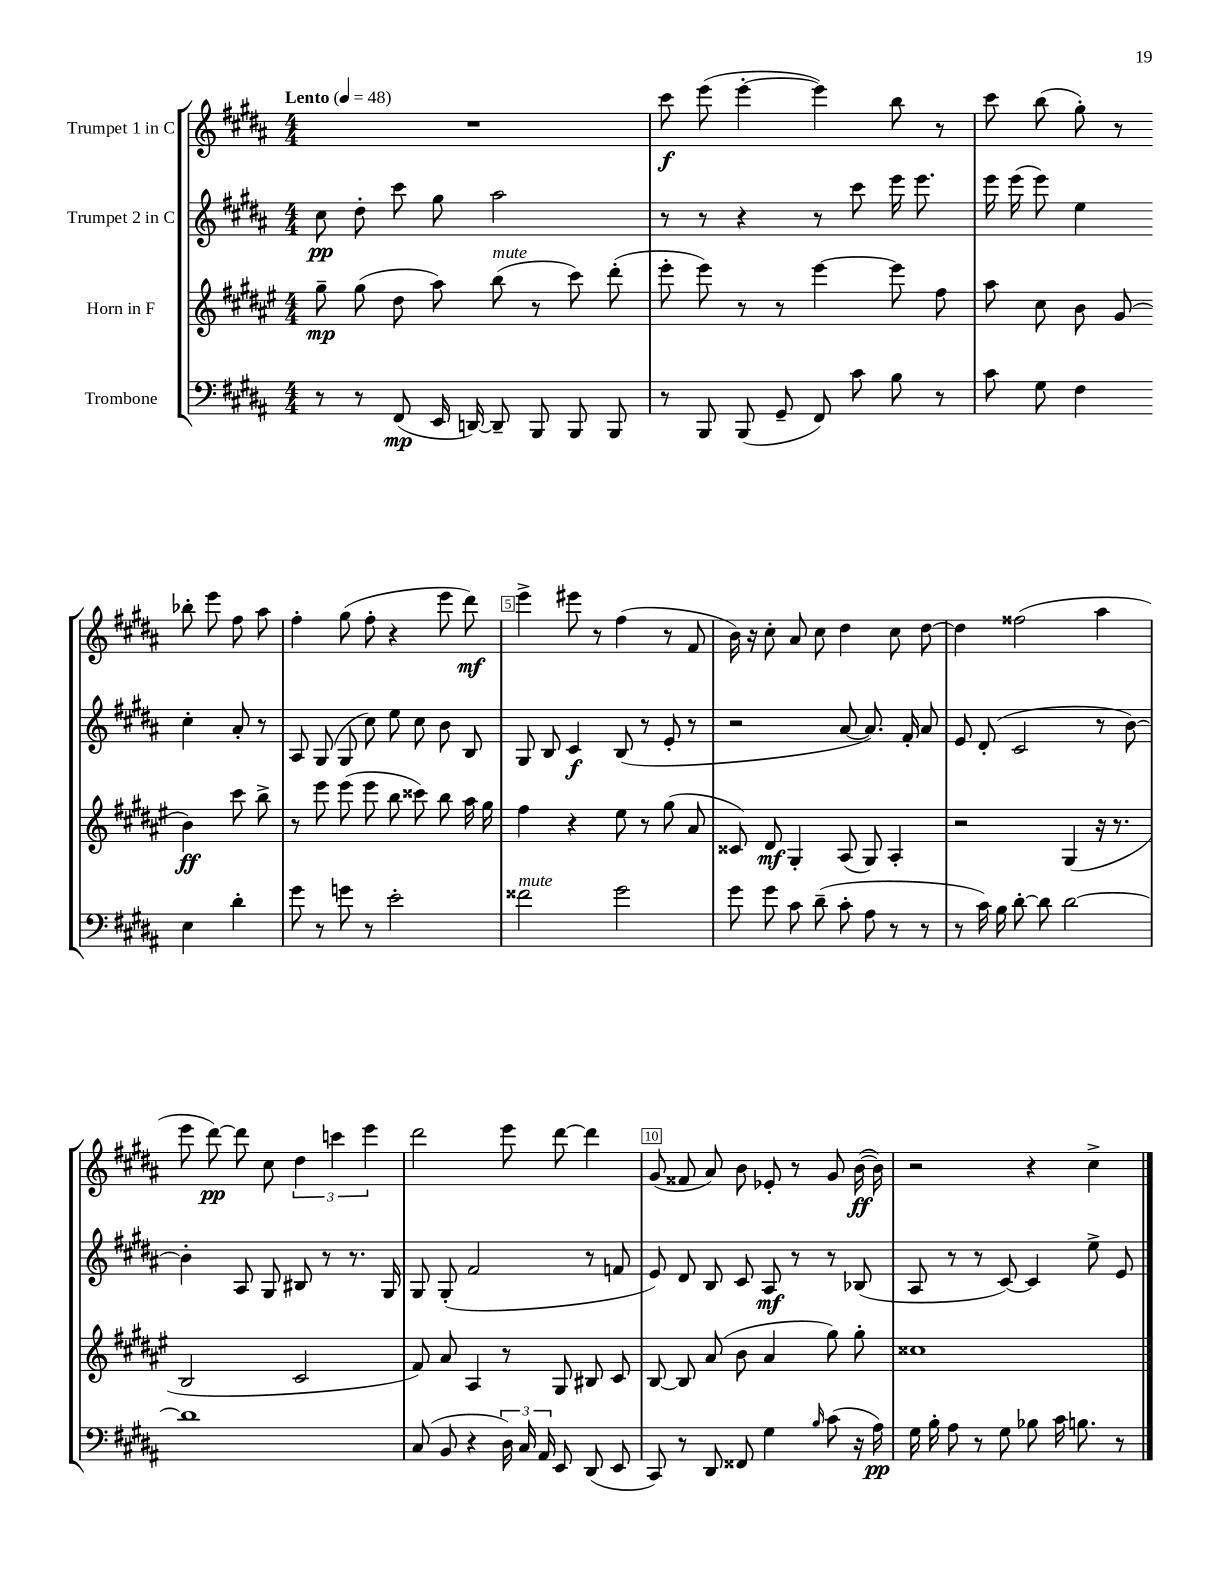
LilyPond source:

<<
\new StaffGroup <<
\new Staff = "s0" \with { instrumentName = "Trumpet 1 in C" } {
    \clef treble \key b \major \numericTimeSignature \time 4/4 \tempo "Lento" 4 = 48
    \autoBeamOff R1 |
    cis'''8\f e'''8( e'''4~-. e'''4) b''8 r8 |
    cis'''8 b''8( gis''8-.) r8 bes''8-. e'''8 fis''8 ais''8 |
    fis''4-. gis''8( fis''8-. r4 e'''8 dis'''8\mf) |
    e'''4-> eis'''8 r8 fis''4( r8 fis'8 |
    b'16) r16 cis''8-. ais'8 cis''8 dis''4 cis''8 dis''8~ |
    dis''4 fisis''2( ais''4 |
    e'''8 dis'''8~\pp) dis'''8 cis''8 \tuplet 3/2 { dis''4 c'''4 e'''4 } |
    dis'''2 e'''8 dis'''8~ dis'''4 |
    gis'8( fisis'8 ais'8) b'8 ees'8-. r8 gis'8 b'16~\ff( b'16) |
    r2 r4 cis''4-> \bar "|." |
}
\new Staff = "s1" \with { instrumentName = "Trumpet 2 in C" } {
    \clef treble \key b \major \numericTimeSignature \time 4/4
    \autoBeamOff cis''8\pp dis''8-. cis'''8 gis''8 ais''2 |
    r8 r8 r4 r8 cis'''8 e'''16 e'''8. |
    e'''16 e'''16( e'''8) e''4 cis''4-. ais'8-. r8 |
    ais8 gis8( gis8 cis''8) e''8 cis''8 b'8 b8 |
    gis8 b8 cis'4\f b8( r8 e'8-. r8 |
    r2 ais'8~ ais'8.) fis'16-. ais'8 |
    e'8 dis'8-.( cis'2 r8 b'8~) |
    b'4-. ais8 gis8 bis8 r8 r8. gis16 |
    gis8 gis8-.( fis'2 r8 f'8 |
    e'8) dis'8 b8 cis'8 ais8\mf r8 r8 bes8( |
    ais8 r8 r8 cis'8~) cis'4 e''8-> e'8 \bar "|." |
}
\new Staff = "s2" \with { instrumentName = "Horn in F" } {
    \clef treble \key fis \major \numericTimeSignature \time 4/4
    \autoBeamOff gis''8--\mp gis''8( dis''8 ais''8) b''8^\markup { \italic "mute" }( r8 cis'''8) dis'''8-.( |
    eis'''8-. eis'''8) r8 r8 eis'''4~ eis'''8 fis''8 |
    ais''8 cis''8 b'8 gis'8( b'4\ff) cis'''8 b''8-> |
    r8 eis'''8 eis'''8( eis'''8 b''8 cisis'''8) b''8 ais''16 gis''16 |
    fis''4 r4 eis''8 r8 gis''8( ais'8 |
    cisis'8) dis'8\mf gis4-. ais8( gis8) ais4-. |
    r2 gis4( r16 r8. |
    b2 cis'2 |
    fis'8) ais'8 ais4 r8 gis8 bis8 cis'8 |
    b8~ b8 ais'8( b'8 ais'4 gis''8) gis''8-. |
    cisis''1 \bar "|." |
}
\new Staff = "s3" \with { instrumentName = "Trombone" } {
    \clef bass \key b \major \numericTimeSignature \time 4/4
    \autoBeamOff r8 r8 fis,8\mp( e,16 d,16~) d,8-- b,,8 b,,8 b,,8 |
    r8 b,,8 b,,8( gis,8-- fis,8) cis'8 b8 r8 |
    cis'8 gis8 fis4 e4 dis'4-. |
    gis'8 r8 g'8 r8 e'2-. |
    fisis'2^\markup { \italic "mute" } gis'2 |
    gis'8 gis'8 cis'8 dis'8--( cis'8-. ais8 r8 r8 |
    r8 cis'16) b16 dis'8~-. dis'8 dis'2~ |
    dis'1 |
    cis8( b,8 r4 \tuplet 3/2 { dis16) cis16 ais,16 } e,8 dis,8( e,8 |
    cis,8) r8 dis,8 fisis,8 gis4 \grace { b16 } cis'8( r16 ais16\pp) |
    gis16 b16-. ais8 r8 gis8 bes8 cis'16 b8. r8 \bar "|." |
}
>>
>>
\layout { \context { \Score \override BarNumber.break-visibility = ##(#f #t #t) barNumberVisibility = #(every-nth-bar-number-visible 5) \override BarNumber.stencil = #(make-stencil-boxer 0.1 0.3 ly:text-interface::print) } }
